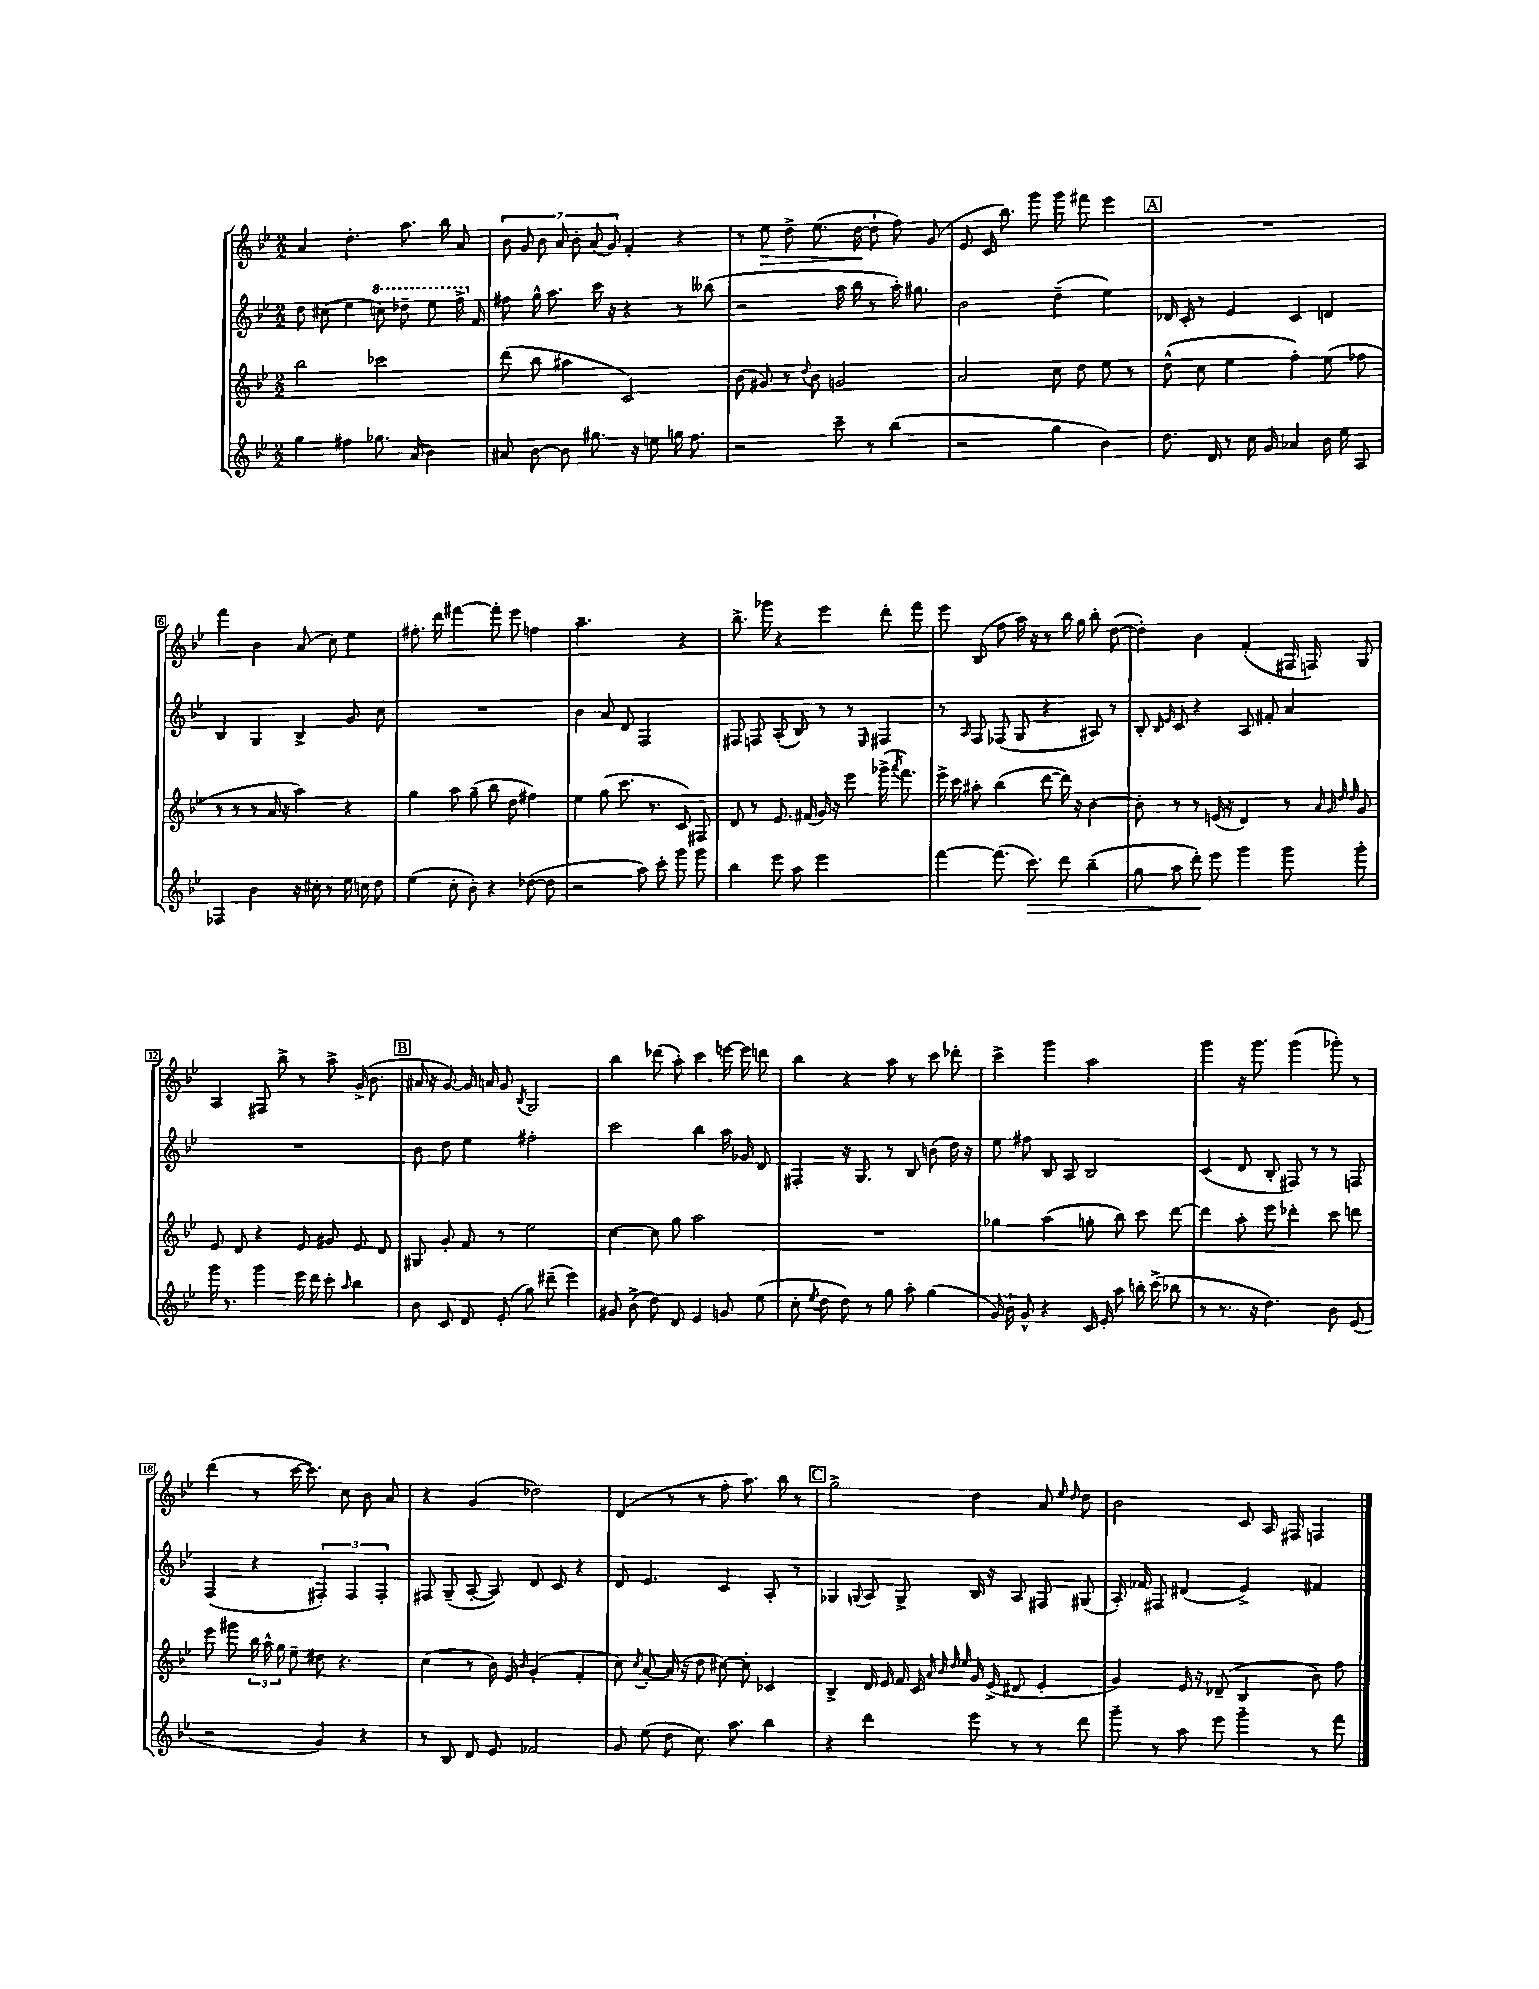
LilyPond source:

<<
\new StaffGroup <<
\new Staff = "s0" {
    \clef treble \key bes \major \numericTimeSignature \time 2/2
    \autoBeamOff a'4 d''4.-. a''8. bes''16 a'8 |
    \tuplet 7/4 { bes'8 g'8 bes'8 a'8 bes'8-. a'8( g'8) } f'4-. r4 |
    r8 ees''8\> d''8-> ees''8.( d''16~\! d''8-! f''8) g'8( |
    ees'8 c'16 bes''8.) g'''8 g'''8 fis'''8 ees'''4 |
    \mark \markup { \box "A" } R1 |
    f'''4 bes'4 a'8( c''8) ees''4 |
    fis''8.-. d'''16 fis'''4~ fis'''8-. ees'''8 f''4 |
    a''2.-- r4 |
    bes''8.-> ges'''16 r4 ees'''4 d'''8-. f'''8 |
    ees'''8 bes8( f''8 a''16) r16 r8 bes''16 g''16 bes''8-. d''8~( |
    d''4-.) bes'4 f'4-.( fis16 f16) g8 |
    a4 fis8 bes''8-> r8 a''8-> g'16->( bes'8. |
    \mark \markup { \box "B" } ais'16 r16 g'8~) g'16 a'16 g'8 \acciaccatura { bes8 } g2 |
    bes''4 des'''8( a''8-.) c'''4 e'''16~ e'''16 d'''8 |
    bes''4 r4 a''8 r8 c'''8 des'''8-. |
    c'''4-> g'''4 a''2 |
    g'''4 r16 g'''8. g'''4( ges'''8-.) r8 |
    d'''4( r8 c'''16~ c'''8.) c''8 bes'8 a'8 |
    r4 g'4( des''2) |
    d'4( r8 r8 f''8-. a''8.) bes''16 r8 |
    \mark \markup { \box "C" } g''2-> d''4 a'8 \grace { ees''16 d''16 } d''8 |
    bes'2 c'8 a16 fis16 f4 \bar "|." |
}
\new Staff = "s1" {
    \clef treble \key bes \major \numericTimeSignature \time 2/2
    \autoBeamOff d''8 cis''8( ees''4 \ottava #1 c'''!8) des'''8-- ees'''8 f'''16-> \ottava #0 f'16 |
    fis''8 g''16-^ a''8. c'''16 r16 r4 r8 beses''8( |
    r2 a''16 bes''16 r8 a''16-.) gis''8. |
    bes'2 d''4--( ees''4) |
    \mark \markup { \box "A" } des'16 c'16-. r8 ees'4 c'4 d'4 |
    bes4 g4 bes4-> g'8 c''8 |
    R1 |
    bes'4 a'8 d'8 f2 |
    fis8 f8 a8-.( bes8) r8 r8 \grace { ees16 } fis4 |
    r8 \grace { a16 } f8 fes8( g8 r4 ais8) r8 |
    bes8-. \grace { bes16 ees'16 } c'8 r4 a8 fis'8-. a'4 |
    R1 |
    \mark \markup { \box "B" } bes'8 d''8 ees''4 fis''2-. |
    c'''2 bes''4 a''16 ges'16 d'8 |
    fis4-. r16 g8. r8 bes8 b'8( d''16) r16 |
    ees''8 fis''8 bes8 a8 bes2 |
    c'4( d'8 bes8-. fis8) r8 r8 f8 |
    f4( r4 \tuplet 3/2 { fis4-.) fis4 fis4-. } |
    fis8 g8--( a8~-. a8) d'8 c'8 r4 |
    d'8 ees'4. c'4 a8-. r8 |
    \mark \markup { \box "C" } ges4 \appoggiatura { g8 } a8 g8-> bes16 r16 a8 fis8 gis8( |
    a16-.) fes'16 fis8 dis'4( ees'4->) fis'4 \bar "|." |
}
\new Staff = "s2" {
    \clef treble \key bes \major \numericTimeSignature \time 2/2
    \autoBeamOff bes''2 ces'''2 |
    d'''8( bes''8 ais''4 c'2) |
    bes'8( gis'8) r8 \appoggiatura { d''8 } bes'8 g'2 |
    a'2 c''8 d''8 ees''8 r8 |
    \mark \markup { \box "A" } d''8-^( c''8 ees''4 f''4-.) ees''8( fes''8 |
    r8 r8 r8 a'16 r16 a''4) r4 |
    g''4 a''8 g''8--( bes''8 d''8 fis''4) |
    ees''4 g''8( c'''8. r8. c'8) fis8 |
    d'8 r8 ees'8. fis'16( g'16) r16 ees'''8 ges'''16->( \acciaccatura { a'''8 } f'''8.) |
    ees'''16-> c'''16 ais''8-. bes''4( d'''8~ d'''16) r16 bes'4~ |
    bes'8-. r8 r8 e'16( r16 d'4) r8 \grace { a'32 g'32 d''32 d''32 } g'8 |
    ees'8 d'8 r4 ees'8 gis'8 ees'8 d'8 |
    \mark \markup { \box "B" } gis8 g'8-. f'8 r8 ees''2 |
    c''4~ c''8 g''8 a''2 |
    R1 |
    ges''4 a''4( g''8-. bes''8) c'''8 d'''8~ |
    d'''4 a''8-. ees'''8 des'''4-. c'''8 d'''8 |
    ees'''8 gis'''8 \tuplet 3/2 { bes''16 a''16-^ g''16 } ees''8-- dis''8 r4. |
    c''4( r8 bes'16) ees'16 \grace { bes'16 } g'4-.( f'4-. |
    c''8) \acciaccatura { c''8 } a'8~-. a'16( r16 d''8 cis''8~) cis''8-. ces'4 |
    \mark \markup { \box "C" } bes4-> d'16 ees'16 f'16 c'16 \grace { a'32 bes'32 d''32 ees''32 } g'16 ees'16->( dis'8 ees'4-. |
    g'4) ees'16 r16 des'8--( bes4 bes'8) f''8 \bar "|." |
}
\new Staff = "s3" {
    \clef treble \key bes \major \numericTimeSignature \time 2/2
    \autoBeamOff g''4 fis''4 ges''8. a'16( bes'4) |
    ais'8 bes'8~ bes'8 gis''8. r16 e''8 g''16 f''8. |
    r2 c'''8-- r8 bes''4( |
    r2 g''4 bes'4) |
    \mark \markup { \box "A" } d''8. d'16 r8 c''16 g'16 aes'4 bes'16 ees''16 a8 |
    fes4 bes'4 r16 cis''16-. r8 ees''16 c''16 d''8 |
    ees''4( c''8-. bes'8-.) r4 des''8~( des''8 |
    r2 a''8) c'''8-. g'''8 g'''8 |
    bes''4 ees'''8 a''8 ees'''2 |
    f'''4~ f'''8.( c'''8.\>) d'''8 bes''4--( |
    g''8 a''8 d'''8-.\!) ees'''8 g'''4 g'''8 g'''8-. |
    g'''16 r8. g'''4 ees'''16 d'''16 c'''8-. \grace { a''16 } bes''4 |
    \mark \markup { \box "B" } bes'8 c'8 d'8 ees'8-.( g''8) dis'''8--( ees'''4) |
    gis'8 bes'8->( d''8) d'8 ees'4 g'8 ees''8( |
    c''8-. \acciaccatura { ees''8 } d''8 d''8) r8 g''8 a''8-. g''4( |
    g'16) bes'16-! g'8-^ r4 c'16 ees'16-. a''8 b''16-. c'''16->( bes''8 |
    r8 r8. r16 d''4.) bes'8 ees'8( |
    r2 g'4) r4 |
    r8 bes8 d'8 ees'8 fes'2 |
    g'8 ees''8( d''8 c''8.) a''8. bes''4 |
    \mark \markup { \box "C" } r4 d'''4 ees'''8 r8 r8 d'''8 |
    g'''8-- r8 a''8 ees'''8 g'''4-- r8 f'''8 \bar "|." |
}
>>
>>
\layout { \context { \Score \override BarNumber.stencil = #(make-stencil-boxer 0.1 0.3 ly:text-interface::print) } }
